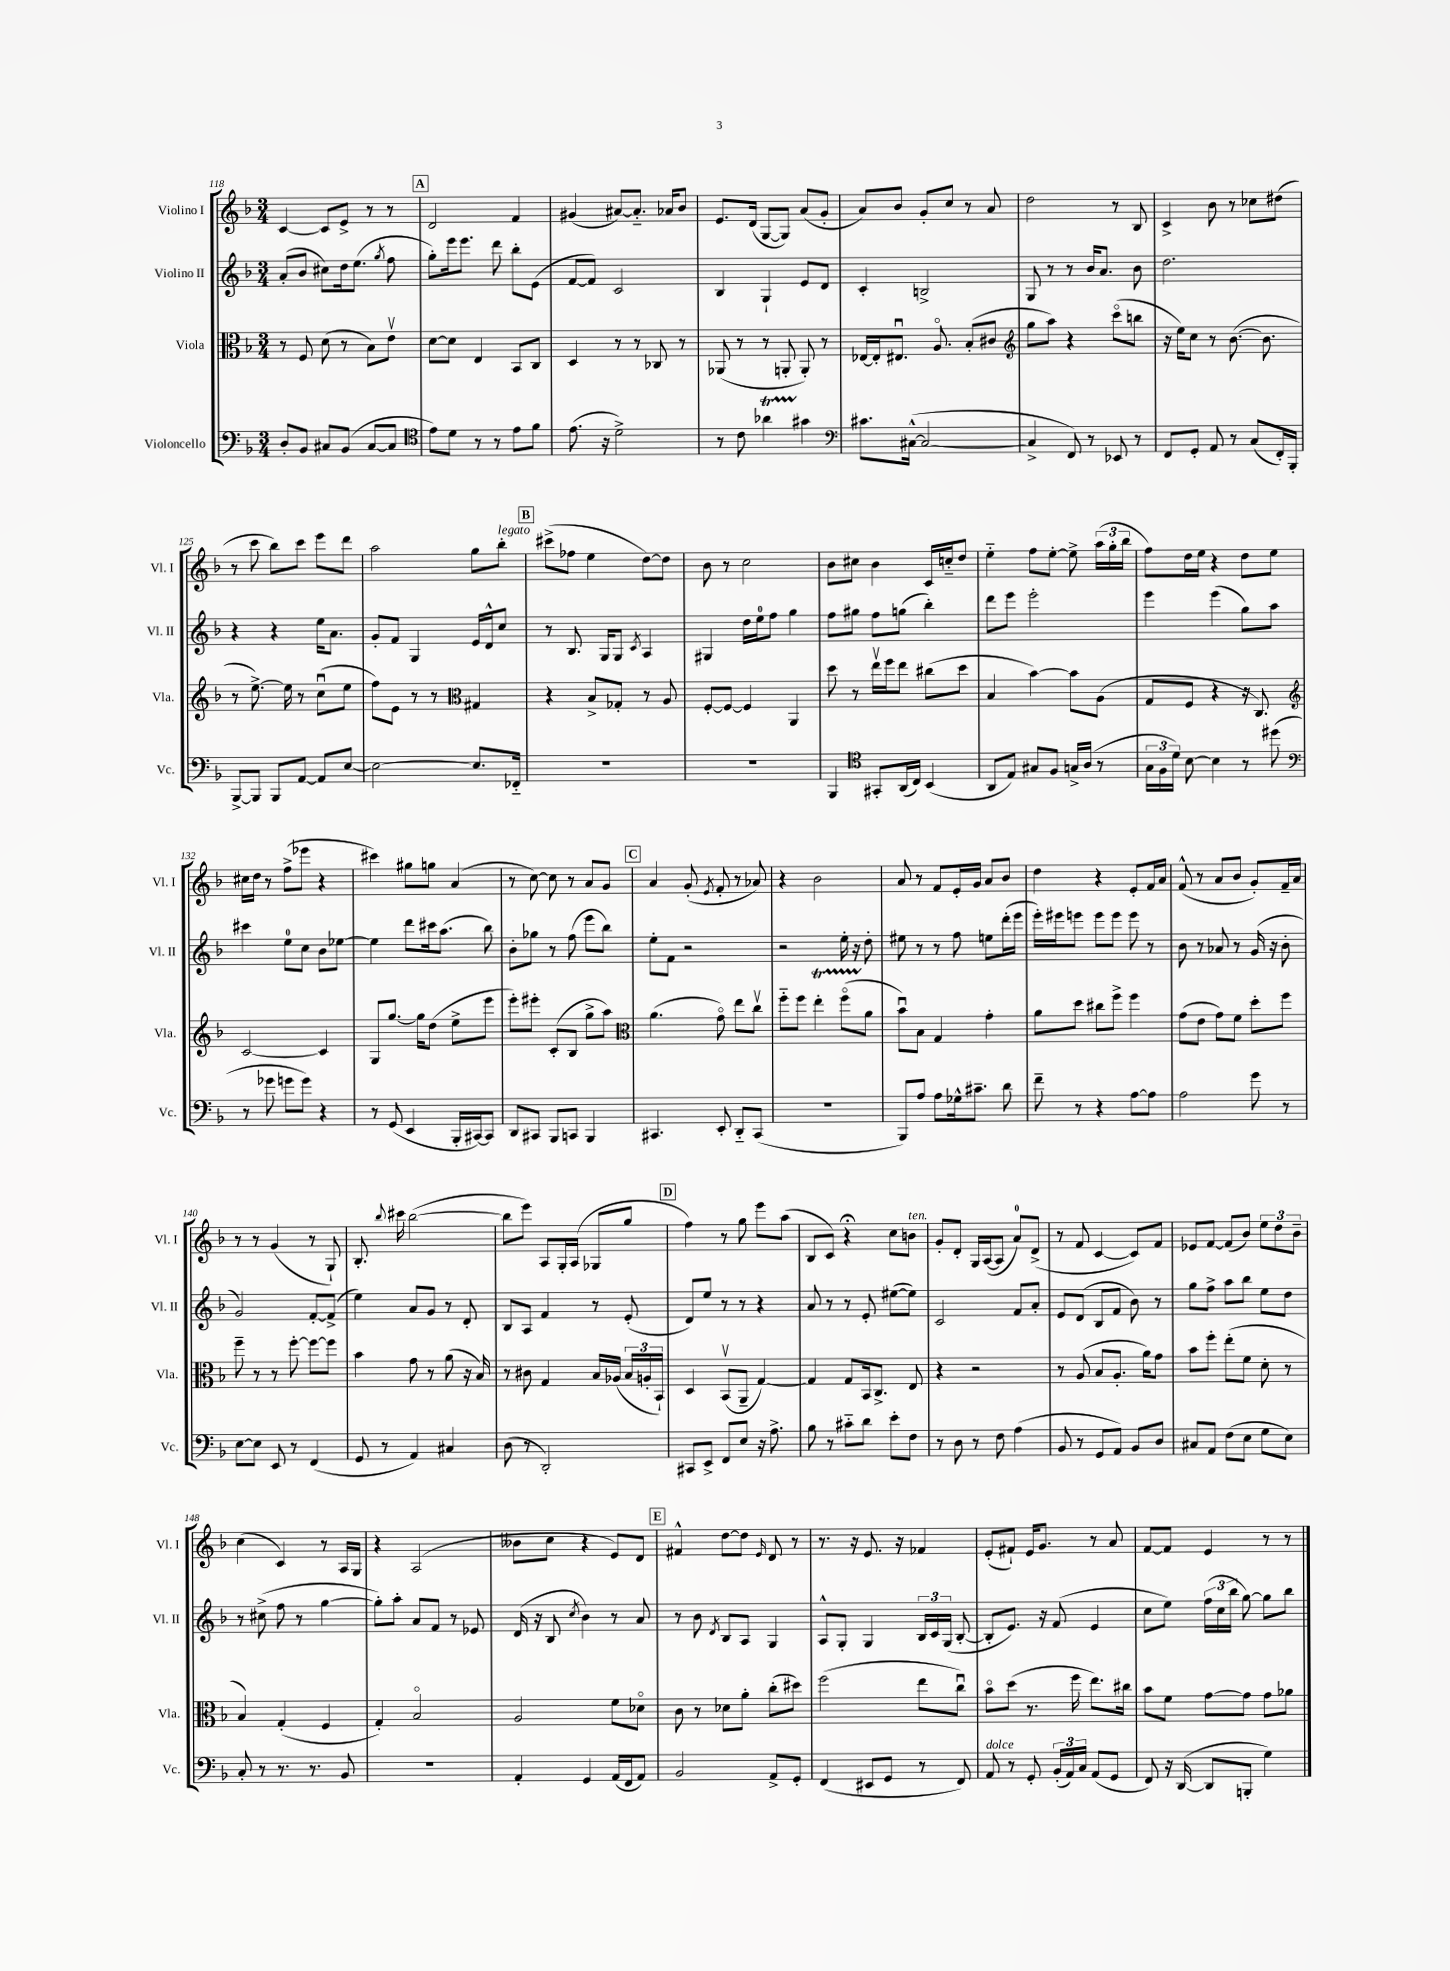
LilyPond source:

<<
\new StaffGroup <<
\new Staff = "s0" \with { instrumentName = "Violino I" shortInstrumentName = "Vl. I" } {
    \clef treble \key f \major \numericTimeSignature \time 3/4
    \autoBeamOff c'4~ c'8[ e'8]-> r8 r8 |
    \mark \markup { \box "A" } d'2 f'4 |
    gis'4( ais'8[~) ais'8.]-_ aes'16[ bes'8] |
    e'8.[ d'16]( g8[~ g8]) a'8[( g'8]-. |
    a'8[) bes'8] g'8[-. c''8] r8 a'8 |
    d''2 r8 bes8 |
    c'4-> bes'8 r8 ces''8[ dis''8]( |
    r8 c'''8 bes''8[) c'''8] e'''8[ d'''8] |
    a''2 g''8[ bes''8]-.^\markup { \italic "legato" } |
    \mark \markup { \box "B" } cis'''8[->( fes''8] e''4 d''8[~) d''8] |
    bes'8 r8 c''2 |
    bes'8[ cis''8] bes'4 c'16[ c''16-_ d''8] |
    e''4-_ f''8[ e''8]~-. e''8-> \tuplet 3/2 { a''16[( g''16-. bes''16] } |
    f''8[) d''16 e''16] r4 d''8[ e''8] |
    cis''16[ d''16] r8 f''8[->( ees'''8] r4 |
    cis'''4) gis''8[ g''8] a'4( |
    r8 c''8~) c''8 r8 a'8[ g'8] |
    \mark \markup { \box "C" } a'4 g'8-.( \acciaccatura { e'8 } f'8-. r8 aes'8) |
    r4 bes'2 |
    a'8 r8 f'8[ e'16-. g'16] a'8[ bes'8] |
    d''4 r4 e'8[-. f'16 a'16] |
    f'8-^( r8 a'8[ bes'8] g'8[-.) f'16-- a'16] |
    r8 r8 g'4( r8 g8-!) |
    bes8.-. \appoggiatura { bes''8 } cis'''16 bes''2~( |
    bes''8[ e'''8]) a8[ g16-. a16]( ges8[ g''8] |
    \mark \markup { \box "D" } f''4) r8 g''8 e'''8[ a''8]( |
    bes8[ c'8]) r4\fermata c''8[ b'8]^\markup { \italic "ten." } |
    g'8[-. d'8]-. g16[ a16~( a8] a'8[-0) d'8]->( |
    r8 f'8 c'4~ c'8[) f'8] |
    ees'8[ f'8]~ f'8[( bes'8]) \tuplet 3/2 { e''8[ d''8 bes'8]-- } |
    c''4( c'4) r8 a16[ g16] |
    r4 a2( |
    beses'8[ c''8] r4 e'8[) d'8] |
    \mark \markup { \box "E" } fis'4-^ d''8[~ d''8] \grace { e'16 } d'8 r8 |
    r8. r16 e'8. r16 fes'4 |
    e'8[-.( fis'8]-!) e'16[ g'8.] r8 a'8 |
    f'8[~ f'8] e'4 r8 r8 \bar "|." |
}
\new Staff = "s1" \with { instrumentName = "Violino II" shortInstrumentName = "Vl. II" } {
    \clef treble \key f \major \numericTimeSignature \time 3/4
    \autoBeamOff a'8[-.( bes'8] cis''8[) d''16 e''8.]( \acciaccatura { g''8 } f''8 |
    \mark \markup { \box "A" } g''8[-.) e'''16 e'''8.] d'''8 bes''8[-. e'8]( |
    f'8[~ f'8]) c'2 |
    bes4 g4-! e'8[ d'8] |
    c'4-. b2-> |
    g8 r8 r8 bes'16[ a'8.] bes'8 |
    d''2. |
    r4 r4 e''16[ a'8.] |
    g'8[-. f'8] g4 e'16[ d'16-^ c''8] |
    \mark \markup { \box "B" } r8 bes8. g16[ g8] \acciaccatura { c'8 } a4 |
    gis4 d''16[ e''16-0 f''8] g''4 |
    f''8[ gis''8] f''8[ g''8]( bes''4-.) |
    d'''8[ e'''8] e'''2-. |
    e'''4 e'''4( g''8[) a''8] |
    cis'''4 e''8[-0 c''8] bes'8[ ees''8]~ |
    ees''4 d'''8[ cis'''16 a''8.]( bes''8) |
    bes'8[-. ges''8] r8 f''8( e'''8[ bes''8]) |
    \mark \markup { \box "C" } e''8[-. f'8] r2 |
    r2 e''16-. r16 d''8-. |
    eis''8 r8 r8 f''8 e''8[ d'''16-.( e'''16] |
    e'''16[-.) eis'''16 e'''8] e'''8[ e'''8] e'''8 r8 |
    bes'8 r8 aes'8 r8 g'16( r16 bes'8-. |
    g'2) f'8[~-. f'8]->( |
    e''4) a'8[ g'8] r8 d'8-. |
    bes8[ a8] f'4 r8 e'8-.( |
    \mark \markup { \box "D" } d'8[) e''8] r8 r8 r4 |
    a'8 r8 r8 e'8-. eis''8[~( eis''8]) |
    c'2 f'8[ a'8]-. |
    e'8[ d'8]( bes8[ f'8] bes'8) r8 |
    g''8[ f''8]-> a''8[ bes''8] e''8[ d''8] |
    r8 cis''8->( f''8 r8 g''4~ |
    g''8[-.) a''8]-. a'8[ f'8] r8 ees'8 |
    d'16( r16 bes8 \acciaccatura { c''8 } bes'4) r8 a'8 |
    \mark \markup { \box "E" } r8 bes'8 \acciaccatura { d'8 } bes8[ a8] g4 |
    a8[-^ g8]-. g4 \tuplet 3/2 { bes16[ c'16 g16]( } bes8~-. |
    bes8[-. e'8.]) r16 f'8( e'4 |
    c''8[ e''8]) \tuplet 3/2 { f''16[( c''16 bes''16] } g''8~) g''8[ bes''8] \bar "|." |
}
\new Staff = "s2" \with { instrumentName = "Viola" shortInstrumentName = "Vla." } {
    \clef alto \key f \major \numericTimeSignature \time 3/4
    \autoBeamOff r8 f8 d'8( r8 bes8[) e'8]\upbow |
    \mark \markup { \box "A" } d'8[~ d'8] e4 bes,8[ c8] |
    d4 r8 r8 ces8 r8 |
    aes,8( r8 r8 a,8-. a,8-.) r8 |
    ees16[~ ees16-. eis8.]\downbow a8.\flageolet bes8[-.( cis'8] |
    \clef treble g''8[ a''8]) r4 c'''8[\flageolet( b''8] |
    r16 e''16[) c''8] r8 bes'8.~( bes'8. |
    r8 e''8.~->) e''16 r8 c''8[\downbow( e''8] |
    f''8[) e'8] r8 r8 \clef alto gis4 |
    \mark \markup { \box "B" } r4 bes8[-> ges8]-. r8 a8 |
    f8[~-. f8]~ f4 a,4 |
    d''8 r8 e''16[\upbow f''16 e''8] cis''8[( d''8] |
    bes4 bes'4~) bes'8[ a8]( |
    g8[ f8] r4 r16 c8.) |
    \clef treble c'2~ c'4 |
    g8[ g''8.]~ g''16[ d''8]( e''8[-> e'''8] |
    e'''8[-.) eis'''8]-. c'8[-.( bes8] g''8[-> a''8]) |
    \mark \markup { \box "C" } \clef alto a'4.( g'8\flageolet) e''8[ c''8]\upbow |
    f''8[-_ f''8] e''4-.\startTrillSpan f''8[\flageolet( a'8]\stopTrillSpan |
    bes'8[\downbow) bes8] g4 g'4-. |
    a'8[ d''8] cis''8[ f''8]-> f''4 |
    g'8[( e'8] g'8[) f'8] d''8[-. f''8] |
    f''8-- r8 r8 f''8~-. f''8[~ f''8] |
    bes'4 g'8 r8 a'8( r16 bes16) |
    r8 cis'8 g4 bes16[ aes16]( \tuplet 3/2 { bes16[ a16-. bes,16]-!) } |
    \mark \markup { \box "D" } d4 bes,8[\upbow( a,8]-- g4~) |
    g4 g8[ bes,16 c8.]-> e8 |
    r4 r2 |
    r8 a8( bes8[ a8.]-. a'16[) g'8] |
    bes'8[ f''8]-. e''8[-.( f'8] d'8-. r8 |
    bes4) g4-.( f4 |
    g4-.) bes2\flageolet |
    a2 f'8[ des'8]\flageolet |
    \mark \markup { \box "E" } c'8 r8 des'8[ a'8]-. c''8[-.( dis''8]) |
    f''2( e''8[ c''8]\downbow) |
    bes'8[\flageolet d''8]( r8. f''16 e''8.[) cis''16] |
    bes'8[ f'8] g'8[~ g'8] g'8[ aes'8] \bar "|." |
}
\new Staff = "s3" \with { instrumentName = "Violoncello" shortInstrumentName = "Vc." } {
    \clef bass \key f \major \numericTimeSignature \time 3/4
    \autoBeamOff d8[-. bes,8] cis8[ bes,8]( cis8[~ cis8] |
    \mark \markup { \box "A" } \clef tenor e'8[) d'8] r8 r8 e'8[ f'8] |
    e'8.( r16 d'2->) |
    r8 c'8 aes'4\startTrillSpan gis'4\stopTrillSpan |
    \clef bass cis'8.[ cis16]~-^( cis2~ |
    cis4-> f,8) r8 ees,8 r8 |
    f,8[ g,8]-. a,8 r8 c8[( f,16-.) bes,,16]-. |
    bes,,8[~-> bes,,8] bes,,8[ a,8]~ a,8[ e8]~ |
    e2~ e8.[ fes,16]-_ |
    \mark \markup { \box "B" } R2. |
    R2. |
    bes,,4 \clef tenor gis,8[-. a,16( c16]) bes,4( |
    a,8[ e8]) gis8[ f8] g16[-> a16]( r8 |
    \tuplet 3/2 { g16[ f16 d'16]) } bes8~ bes4 r8 dis''8( |
    \clef bass r8 ges'8 g'8[ g'8]) r4 |
    r8 g,8( e,4 bes,,16[-. cis,16~) cis,8] |
    d,8[ cis,8] bes,,8[ c,8] bes,,4 |
    \mark \markup { \box "C" } cis,4. e,8-. d,8[-_ cis,8]( |
    R2. |
    bes,,8[) a8] a8[ ges16-^ cis'8.]-- d'8 |
    f'8-- r8 r4 a8[~ a8] |
    a2 g'8 r8 |
    e8[~ e8] e,8 r8 f,4( |
    g,8 r8 a,4) cis4 |
    d8( r8 d,2-.) |
    \mark \markup { \box "D" } cis,8[ e,8]-> f,8[ e8] r16 a8.-> |
    bes8 r8 cis'8[-_ d'8] e'8[-. f8] |
    r8 d8 r8 f8 a4( |
    bes,8 r8 g,8[ a,8]) bes,8[ d8] |
    cis8[ a,8] f8[( e8] g8[ e8]) |
    c8-. r8 r8. r8. bes,8 |
    R2. |
    a,4-. g,4 a,16[( f,16 a,8]) |
    \mark \markup { \box "E" } bes,2 a,8[-> g,8]-. |
    f,4( eis,8[ g,8] r8 f,8) |
    a,8^\markup { \italic "dolce" } r8 g,8-. \tuplet 3/2 { bes,16[-.( a,16) c16] } a,8[( g,8] |
    f,8) r16 d,16~( d,8[ b,,8]-. g4) \bar "|." |
}
>>
>>
\layout { \context { \Score currentBarNumber = #118 } }
